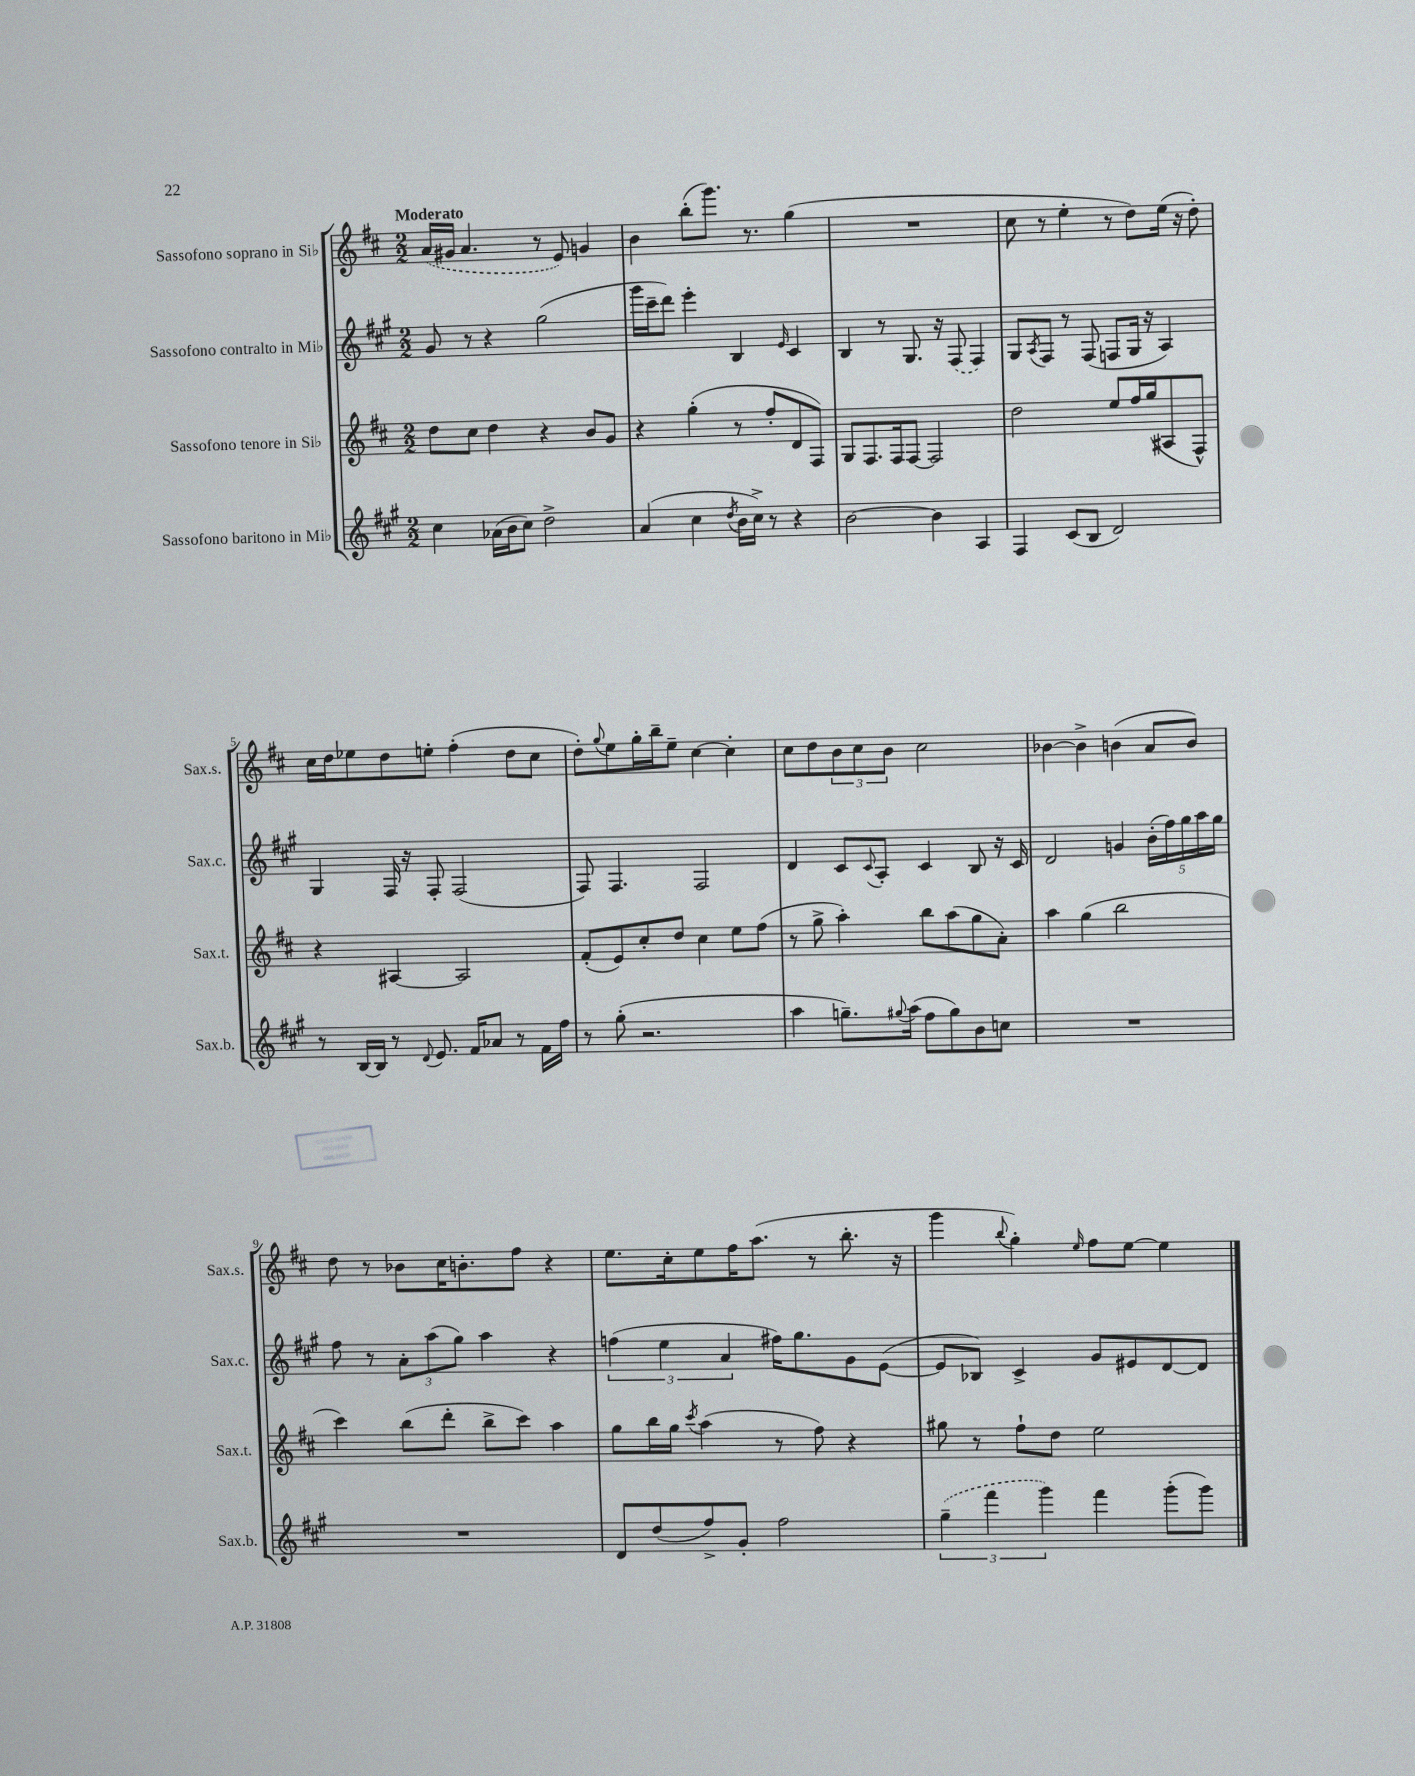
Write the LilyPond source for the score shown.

<<
\new StaffGroup <<
\new Staff = "s0" \with { instrumentName = "Sassofono soprano in Sib" shortInstrumentName = "Sax.s." } {
    \clef treble \key d \major \numericTimeSignature \time 2/2 \tempo "Moderato"
    \once \slurDashed a'16( gis'16 a'4. r8 e'8) g'4 |
    b'4 b''8-.( g'''8.) r8. g''4( |
    R1 |
    cis''8 r8 e''4-. r8 d''8) e''16( r16 d''8-.) |
    cis''16 d''16 ees''8 d''8 e''8-. fis''4-.( d''8 cis''8 |
    d''8-.) \appoggiatura { g''8 } e''8 g''16-. b''16-- e''8-- cis''4~ cis''4-. |
    cis''8 d''8 \tuplet 3/2 { b'8 cis''8 b'8 } cis''2 |
    bes'4~ bes'4-> b'4( a'8 b'8) |
    d''8 r8 bes'8 cis''16 b'8.-. fis''8 r4 |
    e''8. cis''16-. e''8 fis''16 a''8.( r8 b''8.-. r16 |
    g'''4 \appoggiatura { b''8 } g''4-.) \grace { e''16 } fis''8 e''8~ e''4 \bar "|." |
}
\new Staff = "s1" \with { instrumentName = "Sassofono contralto in Mib" shortInstrumentName = "Sax.c." } {
    \clef treble \key a \major \numericTimeSignature \time 2/2
    gis'8 r8 r4 gis''2( |
    gis'''16 cis'''16-- d'''8) e'''4-. b4 \grace { e'16 } cis'4 |
    b4 r8 gis8. r16 \once \slurDashed fis8( fis4) |
    gis8 \acciaccatura { a8 } fis8 r8 fis8( f8 gis16 r16 a4) |
    gis4 fis16 r16 fis8-. fis2( |
    fis8) fis4. fis2 |
    d'4 cis'8 \appoggiatura { cis'8 } a8-. cis'4 b8 r16 cis'16 |
    d'2 g'4 \tuplet 5/4 { b'16-.( fis''16) gis''16 a''16 gis''16 } |
    fis''8 r8 \tuplet 3/2 { a'8-. a''8( gis''8) } a''4 r4 |
    \tuplet 3/2 { f''4( e''4 a'4 } fis''16) gis''8. gis'8 e'8~( |
    e'8 bes8) cis'4-> gis'8 eis'8 d'8~ d'8 \bar "|." |
}
\new Staff = "s2" \with { instrumentName = "Sassofono tenore in Sib" shortInstrumentName = "Sax.t." } {
    \clef treble \key d \major \numericTimeSignature \time 2/2
    d''8 cis''8 d''4 r4 b'8 g'8 |
    r4 g''4-.( r8 fis''8-. d'8 fis8) |
    g8 fis8. fis16 fis8~ fis2 |
    d''2 e''8 fis''16 g''16( ais8 fis8-^) |
    r4 ais4~ ais2 |
    fis'8-.( e'8) cis''8-. d''8 cis''4 e''8 fis''8( |
    r8 g''8-> a''4-.) b''8 a''8( g''8 a'8-.) |
    a''4 g''4( b''2 |
    cis'''4) b''8( d'''8-. b''8-> cis'''8) a''4 |
    g''8 b''16 g''16 \acciaccatura { cis'''8 } a''4( r8 fis''8) r4 |
    gis''8 r8 fis''8-! d''8 e''2 \bar "|." |
}
\new Staff = "s3" \with { instrumentName = "Sassofono baritono in Mib" shortInstrumentName = "Sax.b." } {
    \clef treble \key a \major \numericTimeSignature \time 2/2
    cis''4 aes'16( b'16 cis''8) d''2-> |
    a'4( cis''4 \acciaccatura { d''8 } b'16 cis''16->) r8 r4 |
    b'2~ b'4 a4 |
    fis4 cis'8( b8 d'2) |
    r8 b16~ b16 r8 \appoggiatura { d'8 } e'8. fis'16 aes'8 r8 fis'16 fis''16 |
    r8 gis''8-.( r2. |
    a''4 g''8.--) \appoggiatura { gis''8 } a''16( fis''8 gis''8) b'8 c''8 |
    R1 |
    R1 |
    d'8 d''8( fis''8->) gis'8-. fis''2 |
    \tuplet 3/2 { \once \slurDashed gis''4--( fis'''4 gis'''4) } fis'''4 gis'''8-.( gis'''8) \bar "|." |
}
>>
>>
